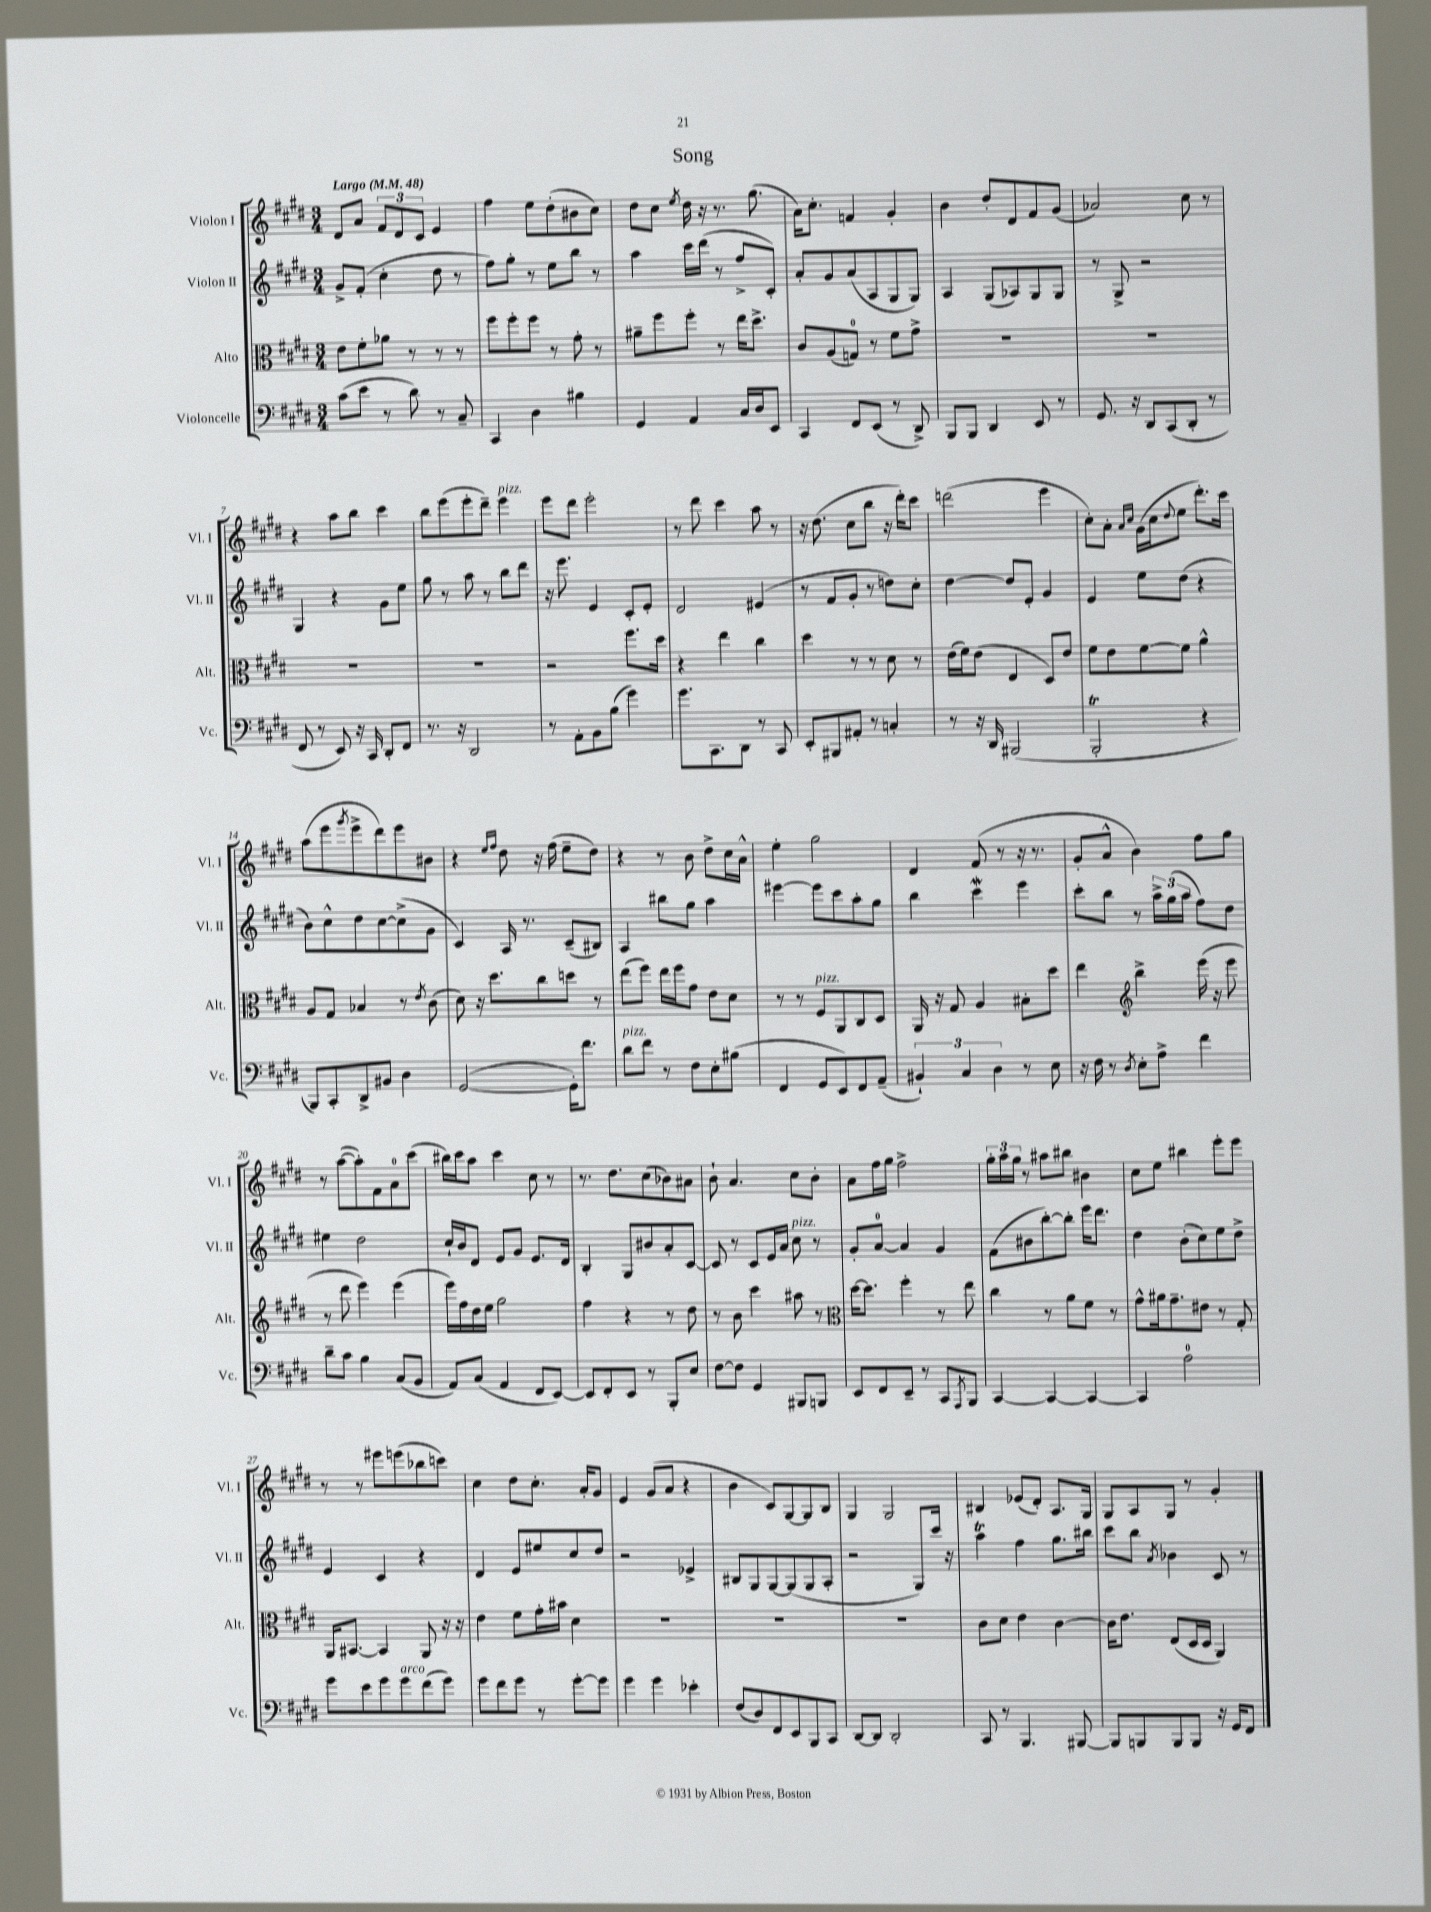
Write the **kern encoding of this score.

**kern	**kern	**kern	**kern
*staff4	*staff3	*staff2	*staff1
*clefF4	*clefC3	*clefG2	*clefG2
*k[f#c#g#d#]	*k[f#c#g#d#]	*k[f#c#g#d#]	*k[f#c#g#d#]
*M3/4	*M3/4	*M3/4	*M3/4
*MM48	*MM48	*MM48	*MM48
(8c#\L	8e\L	8g#^/L	8d#/L
8e\J	8f#'\	(8f#'/J	8a/J
8r	8a-\J	4cc#'\	12f#/L
.	.	.	12d#/
8d#\)	8r	.	.
.	.	.	12c#/J
8r	8r	8dd#\	4e/
8C#~/	8r	8r	.
=	=	=	=
4CC#/	8ff#\L	8ff#\L)	4ff#\
.	8ff#'\	8gg#'\J	.
4D#\	8ff#\J	8r	8ee\L
.	8r	8ee\L	(8dd#'\
4B#\	8g#'\	8bb\J	8b#\
.	8r	8r	8cc#\J)
=	=	=	=
4GG#/	8a#~\L	4aa\	8dd#\L
.	8ff#\	.	8cc#\J
.	.	.	8qee/
4AA/	8ff#'\J	16ccc#\LL	16dd#\
.	.	(16ddd#\JJ	16r
.	8r	8r	8.r
16C#/LL	16ee\LK	8ff#^/L	.
16D#/J	8.dd#^\J	.	(8.gg#\
8EE/J	.	8c#'/J)	.
=	=	=	=
4CC#/	8c#/L	8a'/L	16a\LK)
.	.	.	8.cc#'\J
.	(8A/	8g#/	.
8FF#/L	8G/J)	(8a/	4f/
(8EE/J	8r	8A/	.
8r	8f#\L	8G#/	4g#'/
8DD#^/)	8g#^\J	8G#/J)	.
=	=	=	=
8BBB/L	2.r	4A/	4b\
8BBB/J	.	.	.
4DD#/	.	(8G#/L	8dd#'/L
.	.	8A-/)	8d#/
8EE/	.	8G#/	8f#/
8r	.	8G#/J	(8g#/J
=	=	=	=
8.GG#/	2.r	8r	2a-/)
.	.	8G#^/	.
16r	.	.	.
8DD#/L	.	2r	.
(8CC#/	.	.	.
8DD#'/J	.	.	8cc#\
8r	.	.	8r
=	=	=	=
8FF#/	2.r	4G#/	4r
8r	.	.	.
8EE/)	.	4r	8aa\L
16r	.	.	8bb\J
16CC#/	.	.	.
8DD#'/L	.	8g#\L	4ccc#\
8FF#/J	.	8ee\J	.
=	=	=	=
8.r	2.r	8gg#\	8bb\L
.	.	8r	(8eee\
16r	.	.	.
2DD#/	.	8aa\	8eee'\
.	.	8r	8ddd#~\J)
.	.	8bb\L	4eee\
.	.	8ddd#\J	.
=	=	=	=
8r	2r	16r	8eee\L
.	.	8.eee\	.
8AA'\L	.	.	8ddd#\J
8BB\	.	4e/	2eee'\
(8B\J	.	.	.
4g#\)	8.ff#\L	8c#'/L	.
.	.	8e'/J	.
.	16dd#\Jk	.	.
=	=	=	=
8.g#\L	4r	2d#/	8r
.	.	.	8ddd#\
8.CC#\	.	.	.
.	4ee\	.	4ccc#\
8DD#\J	.	.	.
8r	4cc#\	(4e#/	8aa\
8CC#/	.	.	8r
=	=	=	=
8EE'/L	4dd#\	8r	16r
.	.	.	(8.dd#\
8BBB#/	.	8f#/L	.
8AA#'/J	8r	8g#'/J	8cc#\L
8r	8r	8r	8bb\J
4C'/	8d#\	8dd\L)	16r
.	.	.	16ddd#'\LK)
.	8r	8cc#'\J	8ccc#\J
=	=	=	=
8r	(16e\LL	[4dd#\	(2ddd\
.	16f#\J)	.	.
16r	(8e\J	.	.
16DD#/	.	.	.
(2BBB#/	4E/	8dd#/]L	.
.	.	8e'/J	.
.	8D#/L)	4g#/	4eee\
.	8e/J	.	.
=	=	=	=
2BBB'/	8f#\L	4e/	8cc#'\L)
.	8e\	.	8a'\J
.	.	.	16qqa/LL
.	.	.	16qqcc#/JJ
.	[8f#\	8ee\L	(16g#\LL
.	.	.	16cc#\J
.	.	.	8qqdd#/
.	8f#\]J	(8dd#\J	8ee\J
4r	4a^^\	4r	8.ddd#'\L)
.	.	.	16ccc#\Jk
=	=	=	=
8BBB/L)	8A/L	8b\L)	(8aa\L
8CC#'/	8G#/J	8cc#^^\	8eee\
.	.	.	8qggg#/
8DD#^/	4B-/	8dd#\	8eee^\
8BB#/J	.	[8cc#\	8ddd#\)
4D#\	8r	(8cc#^\]	8eee\
.	8qe/	.	.
.	(8c#\	8g#\J	8b#\J
=	=	=	=
([2GG#/	8d#\)	4c#/)	4r
.	16r	.	.
.	8.dd#\L	.	.
.	.	.	16qqee/LL
.	.	.	16qqff#/JJ
.	.	16A/	8dd#\
.	.	8.r	.
.	8cc#\	.	16r
.	.	.	(16ff#\
16GG#'\]LK)	8dd\J	(8c#~/L	8ee~\L
8.f#\J	.	.	.
.	8r	8B#/J)	8dd#\J)
=	=	=	=
8d#\L	(8ee\L	4A/	4r
8f#\J	8ff#\J)	.	.
8r	16ee\LL	8bb#\L	8r
.	16ff#\J	.	.
8F#\L	8g#\J	8gg#\J	8b\
8E'\	8e\L	4aa\	8dd#^\L
(8B#\J	8d#\J	.	16cc#\L
.	.	.	16a^^\JJ
=	=	=	=
4FF#/	8r	[4eee#\	4ee'\
.	8r	.	.
8GG#/L	8F#/L	8eee#\]L	2gg#\
8EE/)	8AA/	8ccc#\	.
8FF#/	8C#/	8aa'\	.
(8AA~/J	8D#/J	8gg#\J	.
=	=	=	=
6BB#`/)	16AA/	4bb\	4d#/
.	16r	.	.
.	8G#/	.	.
6C#/	.	.	.
.	4A/	4ccc#\	(8f#/
6D#\	.	.	.
.	.	.	8r
8r	8B#'\L	4eee\	16r
.	.	.	8.r
8E\	8dd#\J	.	.
=	=	=	=
16r	4ee\	8ccc#'\L	8g#'/L
16F#\	.	.	.
8r	.	8bb\J	8a^^/J
*	*clefG2	*	*
8qD#/	.	.	.
8E'\L	4bb^\	8r	4b\)
8A^\J	.	24aa^\LL	.
.	.	(24gg#\	.
.	.	24aa\JJ	.
4f#\	(16eee\	8ff#\L)	8ff#\L
.	16r	.	.
.	8eee\	8dd#\J	8gg#\J
=	=	=	=
8d#~\L	8r	4ee#\	8r
8c#\J	8ddd#\	.	([8aa\L
4B\	4eee\)	2dd#\	8aa'\])
.	.	.	8f#\
(8C#/L	(4eee\	.	8a\
8BB/J	.	.	(8ccc#\J
=	=	=	=
8AA/L)	16eee\LL)	16cc#`/LL	16bb#\LL)
.	16ff#\	16b/J	16ccc#\J
(8C#/J	16dd#\	8d#/J	8aa\J
.	16ee\JJ	.	.
4AA/	2gg#\	8e/L	4ccc#\
.	.	8g#/J	.
8FF#/L	.	8.e/L	8cc#\
[8EE/J)	.	.	8r
.	.	16d#/Jk	.
=	=	=	=
8EE/]L	4ff#\	4B'/	8.r
8FF#'/	.	.	.
.	.	.	8.dd#\L
8EE/J	4r	8G#/L	.
8r	.	8b#/	(8cc#\
8BBB'/L	8r	8a'/	8b-\)
8E/J	8dd#\	[8c#/J	8a#\J
=	=	=	=
[8F#\L	8r	8c#/]	8b`\
8F#\]J	8b\	8r	4.a/
4GG#/	4ccc#\	8c#/L	.
.	.	16e/L	.
.	.	16a/JJ	.
8BBB#/L	8aa#\	8cc#\	8cc#\L
8BBB/J	8r	8r	8b'\J
=	=	=	=
*	*clefC3	*	*
8EE/L	[16dd#\LK	8g#'/L	8a\L
.	8.dd#\]J	.	.
8FF#/	.	[8a/J	16ff#\L
.	.	.	16gg#\JJ
8EE~/J	4ff#'\	4a/]	2ff#^\
8r	.	.	.
8CC#/L	8r	4g#/	.
8qAAA/	.	.	.
8BBB/J	8ee\	.	.
=	=	=	=
[4CC#/	4cc#\	(8f#\L	24gg#'\LL
.	.	.	24aa\
.	.	.	24gg#\JJ
.	.	8b#\	8r
4CC#/_	8r	[8bb'\)	8aa#\L
.	8a\L	8bb'\]J	8bb#\J
4CC#/_	8f#\J	16eee\LK	4b#\
.	.	8.ddd#\J	.
.	8r	.	.
=	=	=	=
4CC#/]	8g#^^\L	4dd#\	8cc#\L
.	16a#\k	.	8ee\J
.	8.g#~\	.	.
2A\	.	(8b'\L	4bb#\
.	8e#\J	8cc#\)	.
.	8r	8ee\	8eee'\L
.	8G#'/	8dd#^\J	8eee\J
=	=	=	=
8g#\L	16AA/LK	4e/	8r
.	[8.BB#/J	.	.
8e\	.	.	8r
8g#\	4BB#/]	4c#/	8eee#\L
8g#\	.	.	(8eee\
(8f#\	8AA/	4r	8bb-\
8g#\J)	16r	.	8ccc\J)
.	16r	.	.
=	=	=	=
8g#\L	4e\	4d#/	4cc#\
8f#\	.	.	.
8g#\J	8f#\L	8e/L	8dd#\L
8r	16g#'\L	8ee#/	8.cc#'\J
.	16b#\JJ	.	.
[8g#'\L	4d#\	8cc#/	.
.	.	.	16a'/LK
8g#\]J	.	8dd#/J	8g#/J
=	=	=	=
4g#\	2.r	2r	4e/
4g#\	.	.	(8g#/L
.	.	.	8a/J
4e-'\	.	4e-^/	4r
=	=	=	=
(8F#/L	2.r	8B#/L	4b\
8D#/)	.	8G#/	.
8FF#/	.	[8G#/	8c#/L)
8EE/	.	(8G#/]	[8G#/
8BBB/	.	8G#/	8G#/]
8CC#/J	.	8A'/J	8B/J
=	=	=	=
[8DD#/L	2.r	2r	4G#/
8DD#/]J	.	.	.
2DD#'/	.	.	2G#/
.	.	8G#/L)	.
.	.	16ccc#/Jk	.
.	.	16r	.
=	=	=	=
8CC#/	8c#\L	4aa\	4B#/
8r	8d#\J	.	.
4.BBB/	4e\	4ff#\	(8e-/L
.	.	.	8d#'/J)
.	[4c#\	8.gg#\L	8.A/L
[8BBB#/	.	.	.
.	.	16bb#\Jk	16G#/Jk
=	=	=	=
8BBB#/]L	16c#\]LK	8ccc#\L	8G#/L
.	8.e\J	.	.
8BBB/	.	8bb\J	8A/
.	.	8qa/	.
8BBB/	(8E/L	4b-\	8G#/J
8BBB/J	16D#/L	.	8r
.	16D#/JJ	.	.
16r	4AA/)	8c#/	4g#'/
16GG#/LK	.	.	.
8FF#/J	.	8r	.
==	==	==	==
*-	*-	*-	*-
